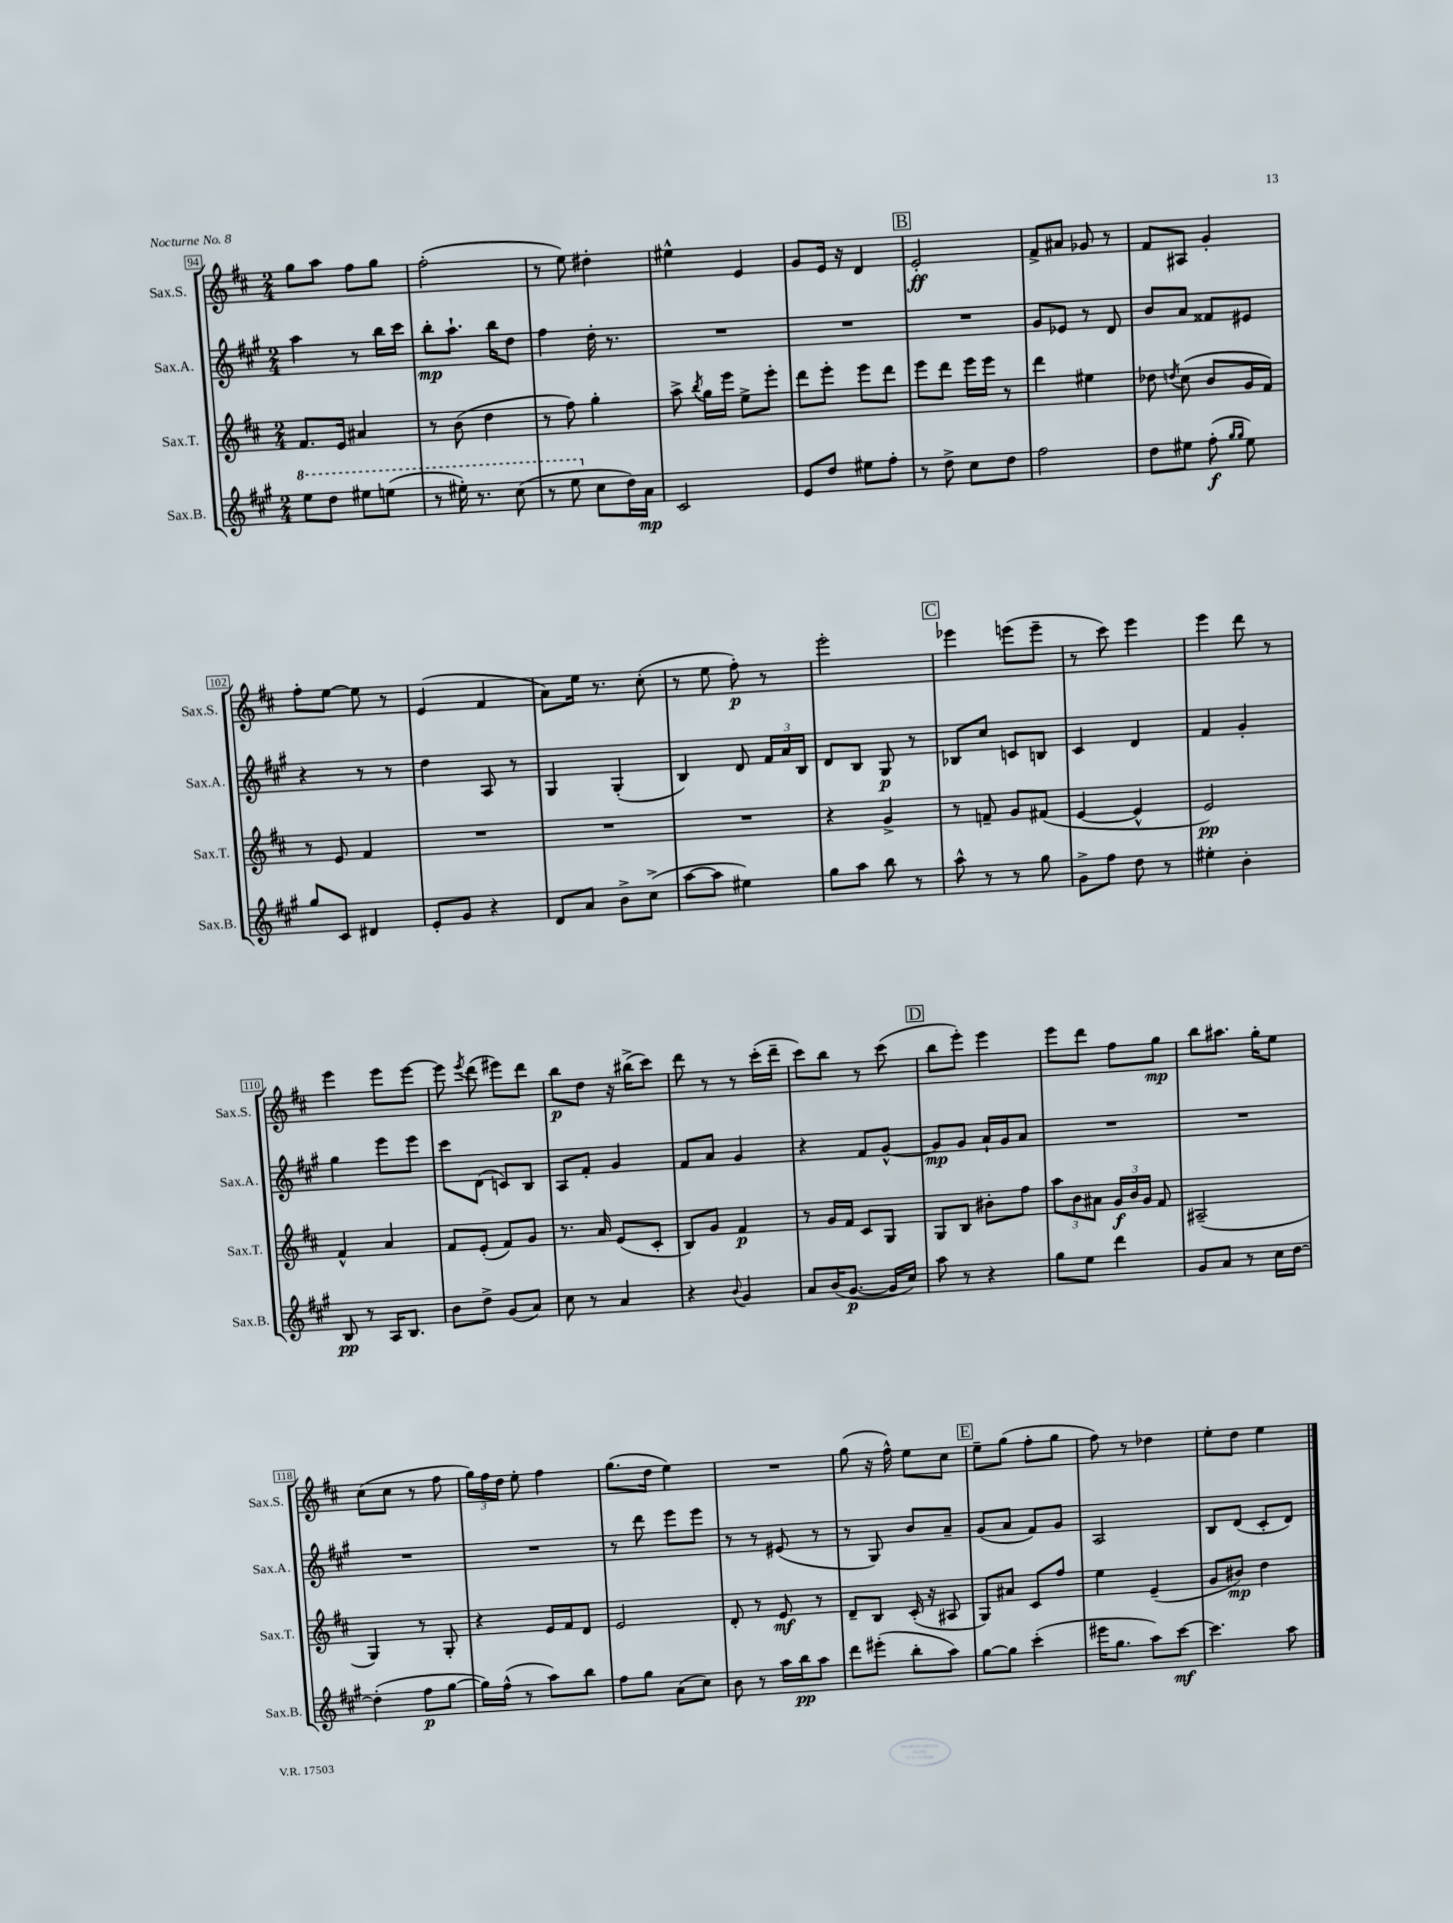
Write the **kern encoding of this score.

**kern	**kern	**kern	**kern
*staff4	*staff3	*staff2	*staff1
*clefG2	*clefG2	*clefG2	*clefG2
*k[f#c#g#]	*k[f#c#]	*k[f#c#g#]	*k[f#c#]
*M2/4	*M2/4	*M2/4	*M2/4
8eee	8.f#	4aa	8gg
8ddd	.	.	8aa
.	16e	.	.
8eee#	4a#	8r	8ff#
(8eee	.	16bb	8gg
.	.	16ccc#	.
=	=	=	=
8r	8r	8bb'	(2ff#'
16eee#')	(8b	8.aa`	.
8.r	.	.	.
.	4dd	.	.
.	.	16bb	.
(8ccc#	.	8dd	.
=	=	=	=
8r	8r	4ff#	8r
8eee	8ff#)	.	8ee)
8cc#	4gg'	16dd'	4dd#'
.	.	8.r	.
16dd)	.	.	.
16a	.	.	.
=	=	=	=
2c#	8aa^	2r	4ee#^^
.	8qbb	.	.
.	16gg	.	.
.	16eee	.	.
.	8ee^	.	4e
.	8eee'	.	.
=	=	=	=
8e	8ddd	2r	8g
8dd	8eee'	.	16e
.	.	.	16r
8ee#	8eee	.	4d
8ff#'	8ddd	.	.
=	=	=	=
8r	8eee	2r	2e'
8dd^	8ddd	.	.
8cc#	16eee	.	.
.	16eee	.	.
8dd	8r	.	.
=	=	=	=
2ff#	4ddd	8g#	8f#^
.	.	8e-	8a#
.	4ee#	8r	8g-
.	.	8d	8r
=	=	=	=
8dd	8dd-	8b	8f#
.	8qdd	.	.
8ee#	(8cc#	8a	8A#
(8ff#'	8b	8f##	4g'
16qqgg#	.	.	.
16qqgg#	.	.	.
8ee#)	16g	8e#	.
.	16f#)	.	.
=	=	=	=
8gg#	8r	4r	8ff#'
8c#	8e	.	[8ee
4d#	4f#	8r	8ee]
.	.	8r	8r
=	=	=	=
8e'	2r	4dd	(4e
8g#	.	.	.
4r	.	8A	4f#
.	.	8r	.
=	=	=	=
8d	2r	4G#	8a)
8a	.	.	16ee
.	.	.	8.r
8b^	.	(4G#'	.
(8cc#^	.	.	(8cc#'
=	=	=	=
[8aa	2r	4B)	8r
8aa]	.	.	8ee
4ee#)	.	8d	8ff#')
.	.	24f#	8r
.	.	24a	.
.	.	24B	.
=	=	=	=
8gg#	4r	8d	2eee'
8aa	.	8B	.
8bb	4g^	8G#	.
8r	.	8r	.
=	=	=	=
8aa^^	8r	8B-	4eee-
8r	8f~	8cc#	.
8r	8g	8c	(8eee
8gg#	(8f#	8B	8eee~
=	=	=	=
8g#^	[4e	4c#	8r
8ff#	.	.	8ccc#)
8dd	4e^^]	4d	4eee
8r	.	.	.
=	=	=	=
4ee#'	2e)	4f#	4eee
4b'	.	4g#'	8ddd
.	.	.	8r
=	=	=	=
8B	4f#^^	4gg#	4eee
8r	.	.	.
16A	4a	8eee	8eee
8.B	.	.	.
.	.	8eee	[8eee
=	=	=	=
8b	8f#	8ccc#	8eee]
.	.	.	8qeee
8dd^	(8e'	(8d	(8ddd
(8g#	8f#)	8c)	8eee#)
8a)	8g	8B	8ddd
=	=	=	=
8cc#	8.r	8A	8bb
8r	.	8f#'	8dd
.	16a	.	.
4a	(8e	4g#	16r
.	.	.	(16bb#^
.	8c#'	.	8ccc#)
=	=	=	=
4r	8B)	8f#	8ddd
.	8g	8a	8r
8qqb	.	.	.
4g#	4f#	4g#	8r
.	.	.	(16ccc#'
.	.	.	16ddd~
=	=	=	=
8a	8r	4r	8ccc#)
(16b	16g	.	8bb
[8.g#	16f#	.	.
.	8c#	8f#	8r
16g#]	8G	[8g#^^	(8ccc#
16cc#)	.	.	.
=	=	=	=
8aa	8G	8g#]	8bb
8r	8B	8g#	8eee')
4r	8b#'	16a`	4eee
.	.	16g#	.
.	8ff#	8a	.
=	=	=	=
8gg#	12aa	2r	8eee
.	12b	.	.
8ee	.	.	8ddd
.	12a#	.	.
4ddd	24g	.	8ff#
.	24b	.	.
.	24g	.	.
.	8f#	.	8gg
=	=	=	=
8g#	(2A#~	2r	8bb
8a	.	.	8.aa#
8r	.	.	.
.	.	.	16gg'
16cc#	.	.	8ee
[16dd	.	.	.
=	=	=	=
(4dd']	4G)	2r	(8cc#
.	.	.	8cc#
8ff#	8r	.	8r
[8gg#	8G'	.	8ff#
=	=	=	=
16gg#])	4r	2r	24gg)
.	.	.	24ff#
(16ff#^^	.	.	.
.	.	.	24dd
8r	.	.	8ee'
8aa)	16e	.	4ff#
.	16f#	.	.
8bb	8d	.	.
=	=	=	=
8ff#	2e	8r	(8.gg
8gg#	.	8ddd	.
.	.	.	16dd
(8a	.	8eee	4ee)
8cc#)	.	8eee	.
=	=	=	=
8b	8d'	8r	2r
8r	8r	8r	.
16aa	8e	(8e#	.
16bb	.	.	.
8aa	8r	8r	.
=	=	=	=
8ddd	8d~	8r	(8gg
(8eee#'	8B	8G#)	16r
.	.	.	16ff#^^)
8bb'	(16c#'	8b	8ee
.	16r	.	.
8aa)	8A#	8a~	8cc#
=	=	=	=
[8gg#	8G)	(8g#	8ee~
8gg#]	8a#	8a	(8gg
(4ccc#'	8c#	8f#)	8ff#'
.	8ff#	8g#	8gg
=	=	=	=
16eee#	4ee	2A	8ff#)
8.gg#	.	.	.
.	.	.	8r
8aa)	(4e~	.	4dd-
[8ccc#	.	.	.
=	=	=	=
4.ccc#]	8g	8B	8ee'
.	8b#)	(8d	8dd
.	4dd	8c#'	4ee
8aa	.	8d)	.
==	==	==	==
*-	*-	*-	*-
